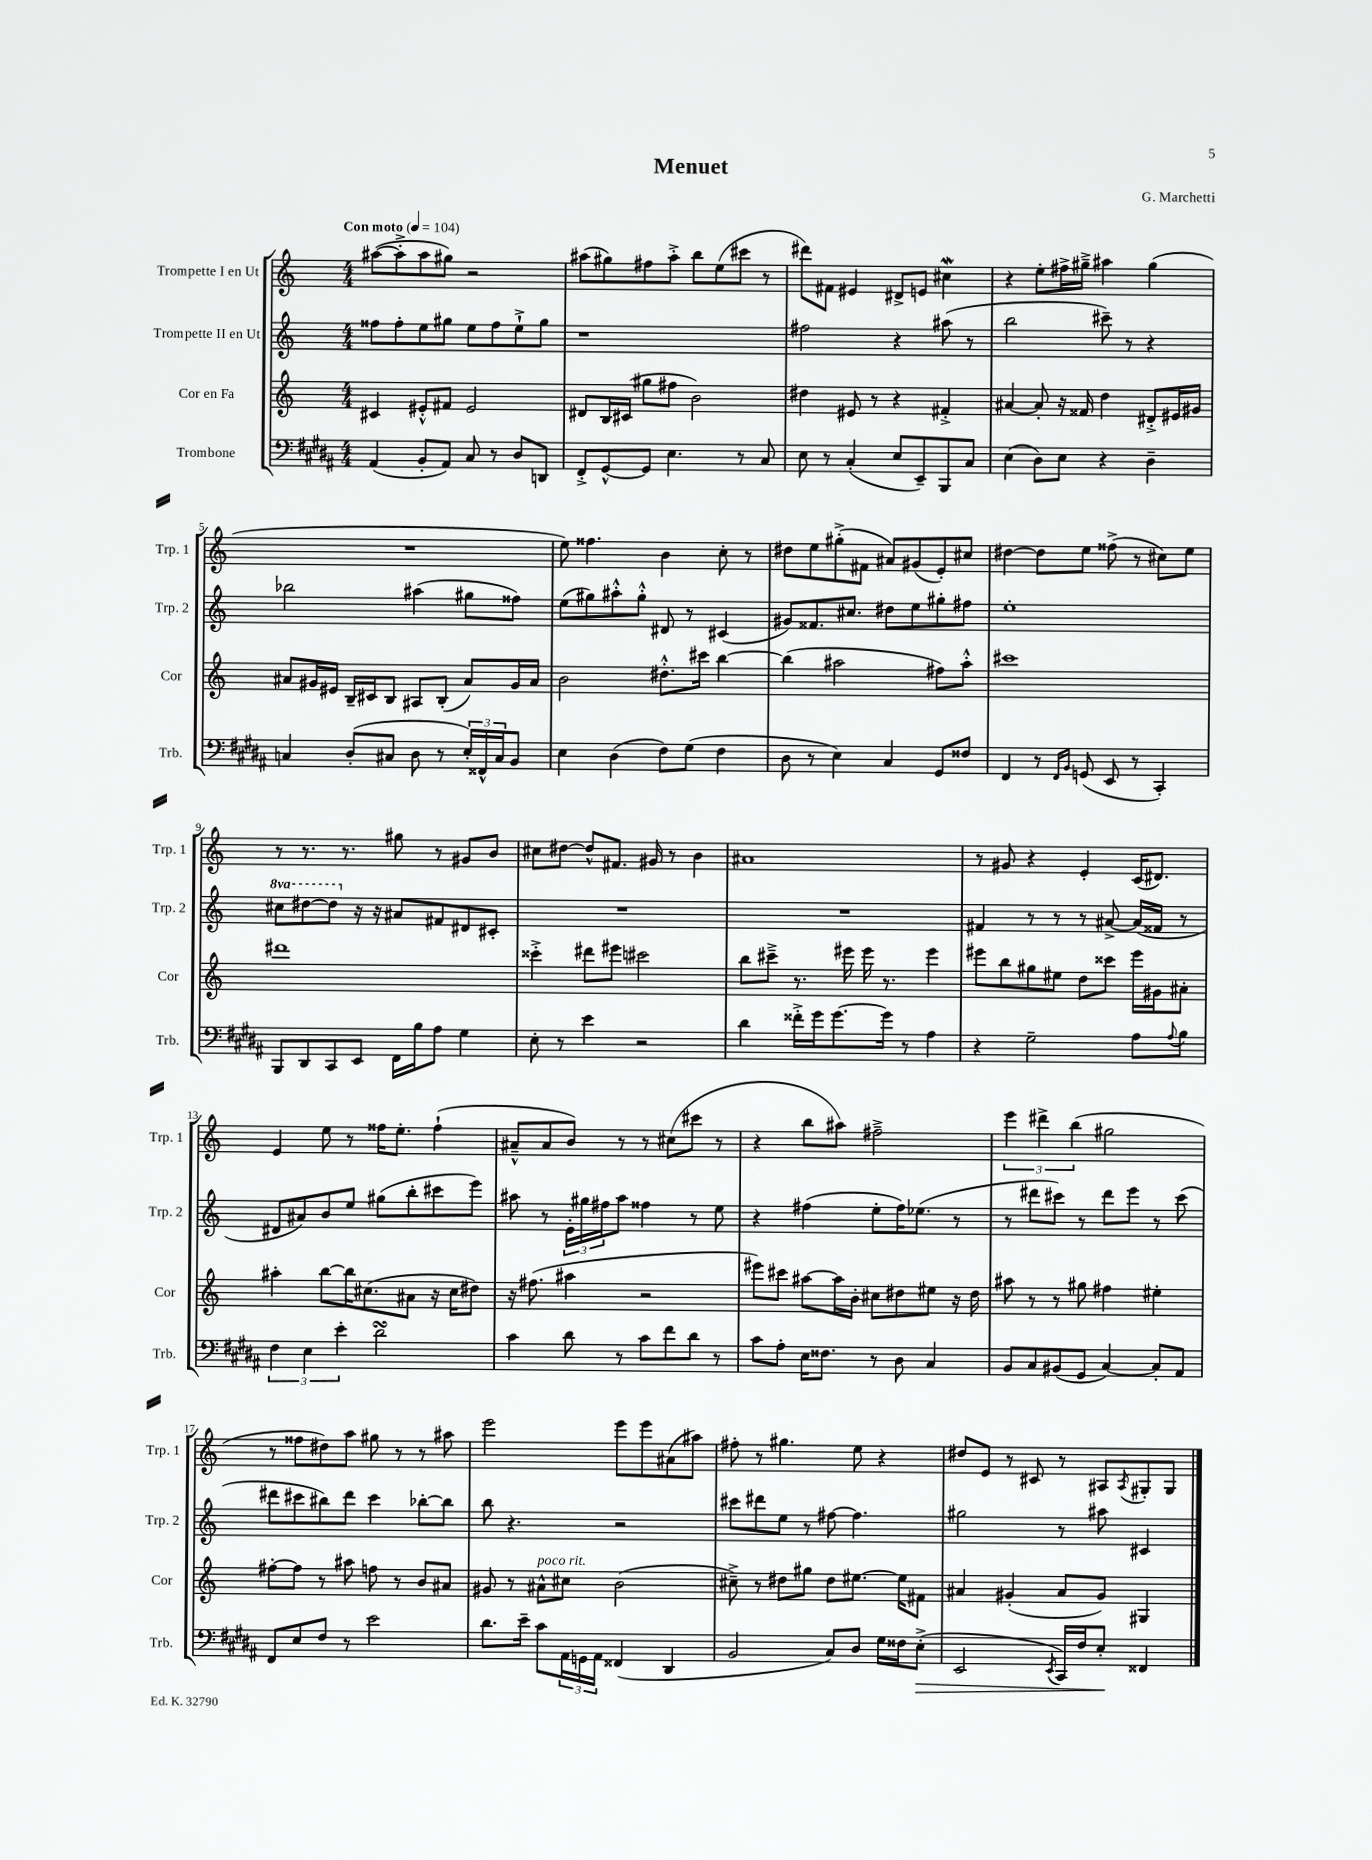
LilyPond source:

\header { title = "Menuet" composer = "G. Marchetti" }
<<
\new StaffGroup <<
\new Staff = "s0" \with { instrumentName = "Trompette I en Ut" shortInstrumentName = "Trp. 1" } {
    \clef treble \key c \major \numericTimeSignature \time 4/4 \tempo "Con moto" 4 = 104
    ais''8~( ais''8-.-> ais''8 gis''8) r2 |
    ais''8( gis''8) fis''8 ais''8-.-> b''8 e''8( cis'''8 r8 |
    dis'''8) fis'8 eis'4 dis'8-> e'8 cis''4\mordent |
    r4 e''8-. fis''16-> gis''16---> ais''4 gis''4( |
    R1 |
    e''8) fisis''4. b'4 c''8-. r8 |
    dis''8 e''8 gis''8-.->( fis'8 ais'8) gis'8( e'8-.) cis''8 |
    dis''4~ dis''8 e''8 fisis''8->( r8 cis''8) e''8 |
    r8 r8. r8. gis''8 r8 gis'8 b'8 |
    cis''8 dis''8~ dis''8-^ fis'8. gis'16 r8 b'4 |
    ais'1 |
    r8 gis'8 r4 e'4-. c'16( dis'8.) |
    e'4 e''8 r8 fisis''16 e''8.-. fisis''4-!( |
    ais'8---^ ais'8 b'8) r8 r8 cis''8( cis'''8 r8 |
    r4 b''8 ais''8) fis''2---> |
    \tuplet 3/2 { e'''4 dis'''4-> b''4( } gis''2 |
    r8 fisis''8 dis''8) a''8 gis''8 r8 r8 ais''8 |
    e'''2 e'''8 e'''8 ais'8( ais''8) |
    fis''8-. r8 gis''4. e''8 r4 |
    dis''8 e'8 r8 cis'8 r8 ais8 \acciaccatura { ais8 } gis8-. gis8 \bar "|." |
}
\new Staff = "s1" \with { instrumentName = "Trompette II en Ut" shortInstrumentName = "Trp. 2" } {
    \clef treble \key c \major \numericTimeSignature \time 4/4 \set Staff.ottavationMarkups = #ottavation-simple-ordinals
    fisis''8 fisis''8-. e''8 gis''8 e''8 fisis''8 e''8-!-> gis''8 |
    r1 |
    fis''2 r4 ais''8( r8 |
    b''2 cis'''8--) r8 r4 |
    bes''2 ais''4( gis''8 fisis''8) |
    e''8( gis''8) ais''8-.-^ gis''8-.-^ dis'8 r8 cis'4( |
    gis'8) fisis'8. cis''8. dis''8 e''8 gis''8-. fis''8 |
    e''1-. |
    \ottava #1 cis'''8 dis'''8~ dis'''8 \ottava #0 r16 r16 ais'8 fis'8 dis'8 cis'8-. |
    R1 |
    R1 |
    fis'4 r8 r8 r8 ais'8~-> ais'16( fisis'16 r8 |
    dis'8 ais'8) b'8 e''8 gis''8( b''8-. cis'''8 e'''8) |
    ais''8 r8 \tuplet 3/2 { e'16-. gis''16 fis''16 } ais''8 fisis''4 r8 e''8 |
    r4 fis''4( e''8-. fis''16) ees''8.( r8 |
    r8 dis'''8 cis'''8) r8 dis'''8 e'''8 r8 cis'''8( |
    dis'''8 cis'''8 bis''8) dis'''8 cis'''4 bes''8~-. bes''8 |
    b''8 r4. r2 |
    cis'''8 dis'''8 e''8 r8 fis''8~ fis''4. |
    gis''2 r8 ais''8 cis'4 \bar "|." |
}
\new Staff = "s2" \with { instrumentName = "Cor en Fa" shortInstrumentName = "Cor" } {
    \clef treble \key c \major \numericTimeSignature \time 4/4
    cis'4 eis'8-.-^ fis'8 eis'2 |
    dis'8 b16 cis'16( gis''8 fis''8 b'2) |
    dis''4 eis'8 r8 r4 fis'4-.-> |
    ais'4~ ais'8-. r16 fisis'16 d''4 dis'8-.-> eis'16 gis'16 |
    ais'8 gis'16 eis'16 b16-- cis'16 b8 ais8 b8-.( ais'8) gis'16 ais'16 |
    b'2 dis''8.-.-^ cis'''16 b''4~ |
    b''4( ais''2 fis''8) ais''8-.-^ |
    cis'''1 |
    dis'''1 |
    cisis'''4-.-> dis'''8 eis'''8 cis'''2 |
    b''8 cis'''8---> r8. eis'''16 eis'''16 r8. eis'''4 |
    eis'''8 b''8 gis''8 eis''8 d''8 cisis'''8 eis'''16 gis'16 ais'8-. |
    ais''4-. b''8~ b''16 cis''8.( ais'8 r16 cis''16 dis''8) |
    r16 fis''8.( ais''4 r2 |
    eis'''8) cis'''8 ais''8~ ais''16 b'16-. cis''8 dis''8 eis''8 r16 dis''16 |
    ais''8 r8 r8 gis''8 fis''4 eis''4-. |
    fis''8~-. fis''8 r8 ais''8 f''8 r8 b'8 ais'8 |
    gis'8 r8 ais'8-^^\markup { \italic "poco rit." } cis''8 b'2( |
    cis''8--->) r8 dis''8 gis''8 dis''8 eis''8.~ eis''16 fis'8 |
    ais'4 gis'4-.( ais'8 gis'8) gis4 \bar "|." |
}
\new Staff = "s3" \with { instrumentName = "Trombone" shortInstrumentName = "Trb." } {
    \clef bass \key b \major \numericTimeSignature \time 4/4
    ais,4( b,8-. ais,8) cis8 r8 dis8 d,8 |
    fis,8-.-> gis,8~-^ gis,8 e4. r8 cis8 |
    e8 r8 cis4-.( e8 e,8--) b,,8 cis8 |
    e4( dis8) e8 r4 dis4-- |
    c4 dis8-.( cis8 dis8 r8 \tuplet 3/2 { e16-.) fisis,16-^ cis16 } b,8 |
    e4 dis4( fis8) gis8( fis4 |
    dis8 r8 e4) cis4 gis,8 fisis8 |
    fis,4 r8 \grace { fis,16 b,16 } g,8( e,8 r8 cis,4-.) |
    b,,8 dis,8 cis,8 e,8 fis,16 b16 ais8 gis4 |
    e8-. r8 e'4 r2 |
    dis'4 fisis'16-.-> gis'16 gis'8.~ gis'16 r8 ais4 |
    r4 gis2-- ais8 \appoggiatura { ais8 } b8 |
    \tuplet 3/2 { fis4 e4 e'4-. } dis'2\turn |
    cis'4 dis'8 r8 cis'8 fis'8 dis'8 r8 |
    cis'8 ais8-. e16 fisis8. r8 dis8 cis4 |
    b,8 cis8 bis,8( gis,8 cis4~) cis8-. ais,8 |
    fis,8 e8 fis8 r8 e'2 |
    dis'8. e'16-- cis'8 \tuplet 3/2 { ais,16 g,16 ais,16 } fisis,4( dis,4 |
    b,2 cis8) dis8 gis16 fisis16 e8-.->\>( |
    e,2 \acciaccatura { e,8 } cis,16) fis16 e8-.\! fisis,4 \bar "|." |
}
>>
>>
